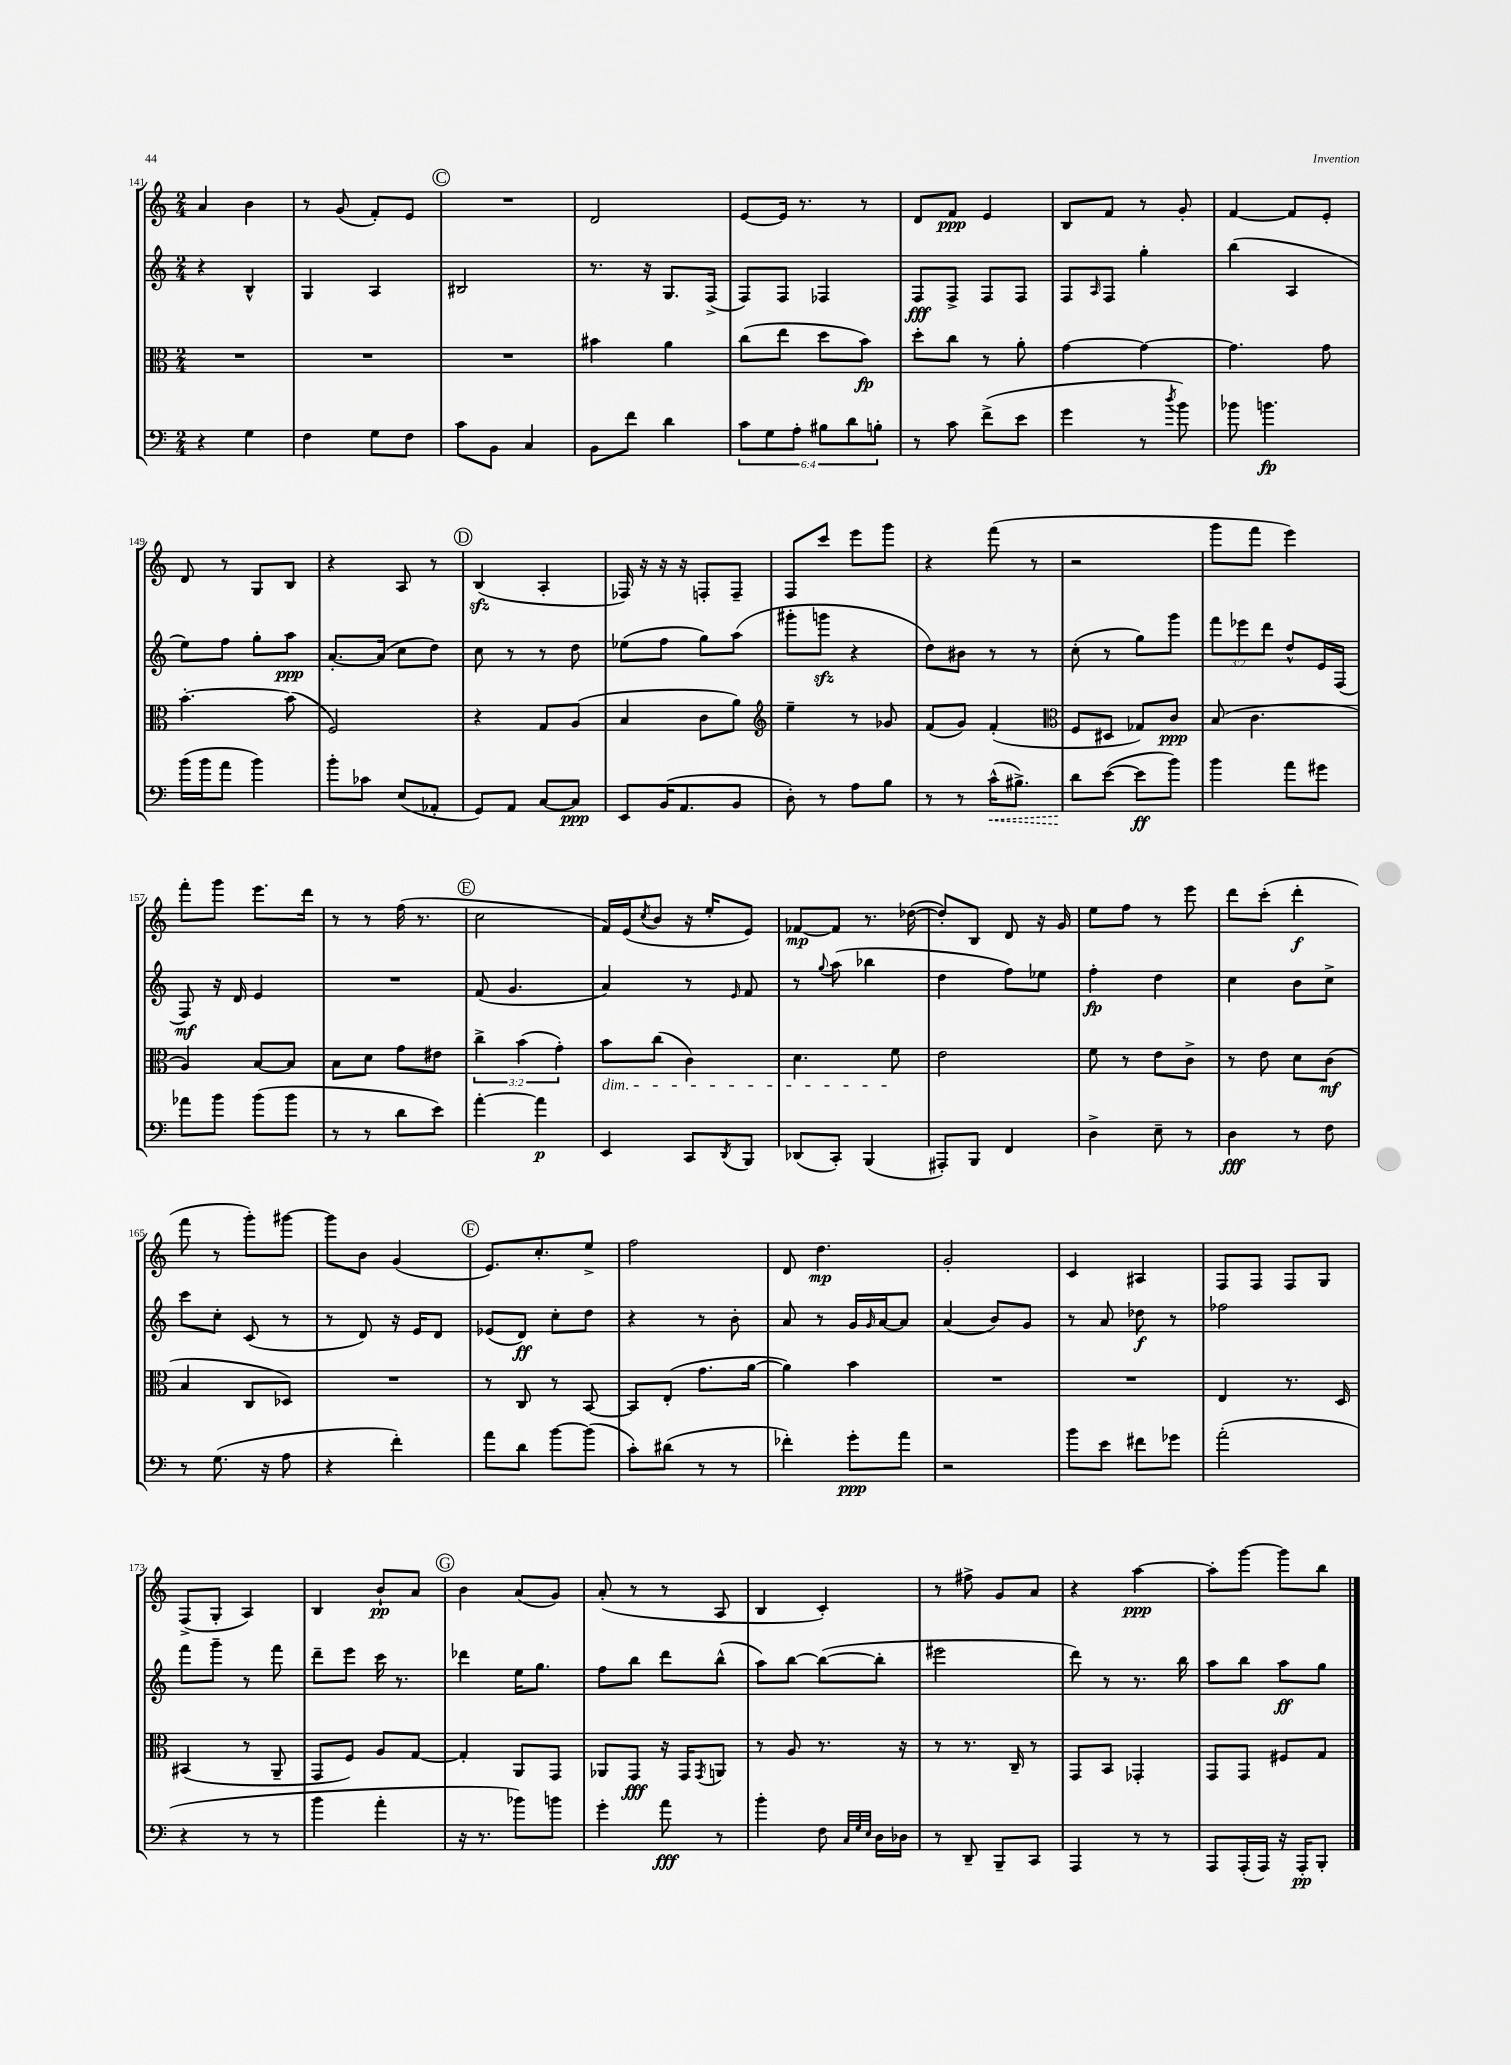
<<
\new StaffGroup <<
\new Staff = "s0" {
    \clef treble \key c \major \numericTimeSignature \time 2/4
    a'4 b'4 |
    r8 g'8( f'8-.) e'8 |
    \mark \markup { \circle "C" } R2 |
    d'2 |
    e'8~ e'16 r8. r8 |
    d'8 f'8\ppp e'4 |
    b8 f'8 r8 g'8-. |
    f'4~ f'8 e'8-. |
    d'8 r8 g8 b8 |
    r4 a8 r8 |
    \mark \markup { \circle "D" } b4\sfz( a4-. |
    fes16) r16 r16 r16 f8-. f8-- |
    f8 c'''8 e'''8 g'''8 |
    r4 f'''8( r8 |
    r2 |
    g'''8 f'''8 e'''4) |
    f'''8-. g'''8 e'''8. d'''16 |
    r8 r8 f''16( r8. |
    \mark \markup { \circle "E" } c''2 |
    f'16) e'16( \acciaccatura { c''8 } b'8 r16 e''16-. e'8) |
    fes'8~\mp fes'8 r8. des''16~( |
    des''8-.) b8 d'8 r16 g'16 |
    e''8 f''8 r8 e'''8 |
    d'''8 c'''8-.( d'''4-.\f |
    f'''8 r8 g'''8-.) gis'''8~ |
    gis'''8 b'8 g'4( |
    \mark \markup { \circle "F" } e'8.) c''8.-. e''8-> |
    f''2 |
    d'8 d''4.\mp |
    g'2-. |
    c'4 ais4 |
    f8 f8 f8 g8 |
    f8->( g8-. a4) |
    b4 b'8-!\pp a'8 |
    \mark \markup { \circle "G" } b'4 a'8( g'8) |
    a'8-.( r8 r8 a8 |
    b4 c'4-.) |
    r8 fis''8-> g'8 a'8 |
    r4 a''4~\ppp |
    a''8-. g'''8~ g'''8 b''8 \bar "|." |
}
\new Staff = "s1" {
    \clef treble \key c \major \numericTimeSignature \time 2/4 \override Staff.TupletNumber.text = #tuplet-number::calc-fraction-text
    r4 b4-^ |
    g4 a4 |
    \mark \markup { \circle "C" } bis2 |
    r8. r16 g8. f16->( |
    f8) f8 fes4 |
    f8\fff f8-> f8 f8 |
    f8 \grace { a16 } f8 g''4-. |
    b''4( a4 |
    e''8) f''8 g''8-. a''8\ppp |
    a'8.~-. a'16( c''8 d''8) |
    \mark \markup { \circle "D" } c''8 r8 r8 d''8 |
    ees''8( f''8 g''8) a''8( |
    gis'''8-. g'''8\sfz r4 |
    d''8) bis'8 r8 r8 |
    c''8-.( r8 g''8) g'''8 |
    \tuplet 3/2 { f'''8 ees'''8 d'''8 } d''8-^ e'16 f16( |
    f8\mf) r16 d'16 e'4 |
    R2 |
    \mark \markup { \circle "E" } f'8( g'4. |
    a'4) r8 \grace { e'16 } f'8 |
    r8 \appoggiatura { g''8 } a''8( bes''4 |
    d''4 f''8) ees''8 |
    f''4-.\fp d''4 |
    c''4 b'8 c''8-> |
    c'''8 c''8-. c'8( r8 |
    r8 d'8) r16 e'16 d'8 |
    \mark \markup { \circle "F" } ees'8( d'8\ff) c''8-. d''8 |
    r4 r8 b'8-. |
    a'8 r8 g'16 \grace { g'16 } a'16~ a'8 |
    a'4( b'8) g'8 |
    r8 a'8 des''8\f r8 |
    fes''2 |
    f'''8 g'''8-- r8 f'''8 |
    d'''8-- e'''8 c'''16 r8. |
    \mark \markup { \circle "G" } des'''4 e''16 g''8. |
    f''8 b''8 d'''8 b''8-^( |
    a''8) b''8~ b''8~( b''8-. |
    eis'''2 |
    d'''8) r8 r8. b''16 |
    a''8 b''8 a''8\ff g''8 \bar "|." |
}
\new Staff = "s2" {
    \clef alto \key c \major \numericTimeSignature \time 2/4 \override Staff.TupletNumber.text = #tuplet-number::calc-fraction-text
    R2 |
    R2 |
    \mark \markup { \circle "C" } R2 |
    bis'4 a'4 |
    c''8( e''8 d''8 b'8\fp) |
    d''8-. c''8 r8 a'8-. |
    g'4~ g'4~ |
    g'4. g'8 |
    b'4.~-. b'8( |
    f2) |
    \mark \markup { \circle "D" } r4 g8 a8( |
    b4 c'8 a'8) |
    \clef treble e''4-- r8 ges'8 |
    f'8( g'8) f'4-.( |
    \clef alto f8 dis8 ges8) c'8\ppp |
    b8( c'4. |
    a4) b8~ b8 |
    b8 d'8 g'8 eis'8 |
    \mark \markup { \circle "E" } \tuplet 3/2 { c''4-> b'4( g'4-.) } |
    b'8\dim c''8( c'4) |
    d'4. f'8\! |
    e'2 |
    f'8 r8 e'8 c'8-> |
    r8 e'8 d'8 c'8\mf( |
    b4 c8 des8) |
    R2 |
    \mark \markup { \circle "F" } r8 c8 r8 b,8~ |
    b,8 e8-.( g'8. a'16~ |
    a'4) b'4 |
    R2 |
    R2 |
    e4 r8. d16 |
    bis,4( r8 a,8-- |
    g,8 f8) a8 g8~ |
    \mark \markup { \circle "G" } g4-. a,8 g,8 |
    aes,8 g,8\fff r16 g,16 \acciaccatura { g,8 } a,8 |
    r8 a8 r8. r16 |
    r8 r8. c16-- r8 |
    g,8 b,8 ges,4-. |
    g,8 g,8 fis8 g8 \bar "|." |
}
\new Staff = "s3" {
    \clef bass \key c \major \numericTimeSignature \time 2/4 \override Staff.TupletNumber.text = #tuplet-number::calc-fraction-text
    r4 g4 |
    f4 g8 f8 |
    \mark \markup { \circle "C" } c'8 b,8 c4 |
    b,8 f'8 d'4 |
    \tuplet 6/4 { c'8 g8 a8-. bis8 d'8 b8-. } |
    r8 c'8 f'8->( e'8 |
    g'4 r8 \acciaccatura { d''8 } b'8) |
    bes'8 b'4.\fp |
    b'16( b'16 a'8 b'4) |
    b'8-. ces'8 e8( aes,8-. |
    \mark \markup { \circle "D" } g,8) a,8 c8~ c8\ppp |
    e,8 b,16( a,8. b,8 |
    d8-.) r8 a8 b8 |
    r8 r8 \once \override Hairpin.style = #'dashed-line c'16-^\<( bis8.->) |
    d'8\! e'8~( e'8\ff b'8) |
    b'4 a'8 gis'8 |
    aes'8 b'8 b'8( b'8 |
    r8 r8 d'8 e'8) |
    \mark \markup { \circle "E" } a'4~-. a'4\p |
    e,4 c,8 \acciaccatura { d,8 } b,,8 |
    des,8( c,8-.) b,,4( |
    ais,,8-.) b,,8 f,4 |
    d4-> e8-- r8 |
    d4\fff r8 f8 |
    r8 g8.( r16 a8 |
    r4 f'4-.) |
    \mark \markup { \circle "F" } a'8 d'8 b'8~ b'8( |
    c'8-.) dis'8( r8 r8 |
    fes'4-.) g'8-.\ppp a'8 |
    r2 |
    b'8 e'8 fis'8 ges'8 |
    a'2-.( |
    r4 r8 r8 |
    b'4 a'4-. |
    \mark \markup { \circle "G" } r16 r8. bes'8) b'8 |
    g'4-. a'8\fff r8 |
    b'4-. f8 \grace { c32 g32 e32 } d16 des16 |
    r8 d,8-- b,,8-- c,8 |
    a,,4 r8 r8 |
    a,,8 a,,16-.( a,,16) r16 a,,16-.\pp b,,8-. \bar "|." |
}
>>
>>
\layout { \context { \Score currentBarNumber = #141 } }
